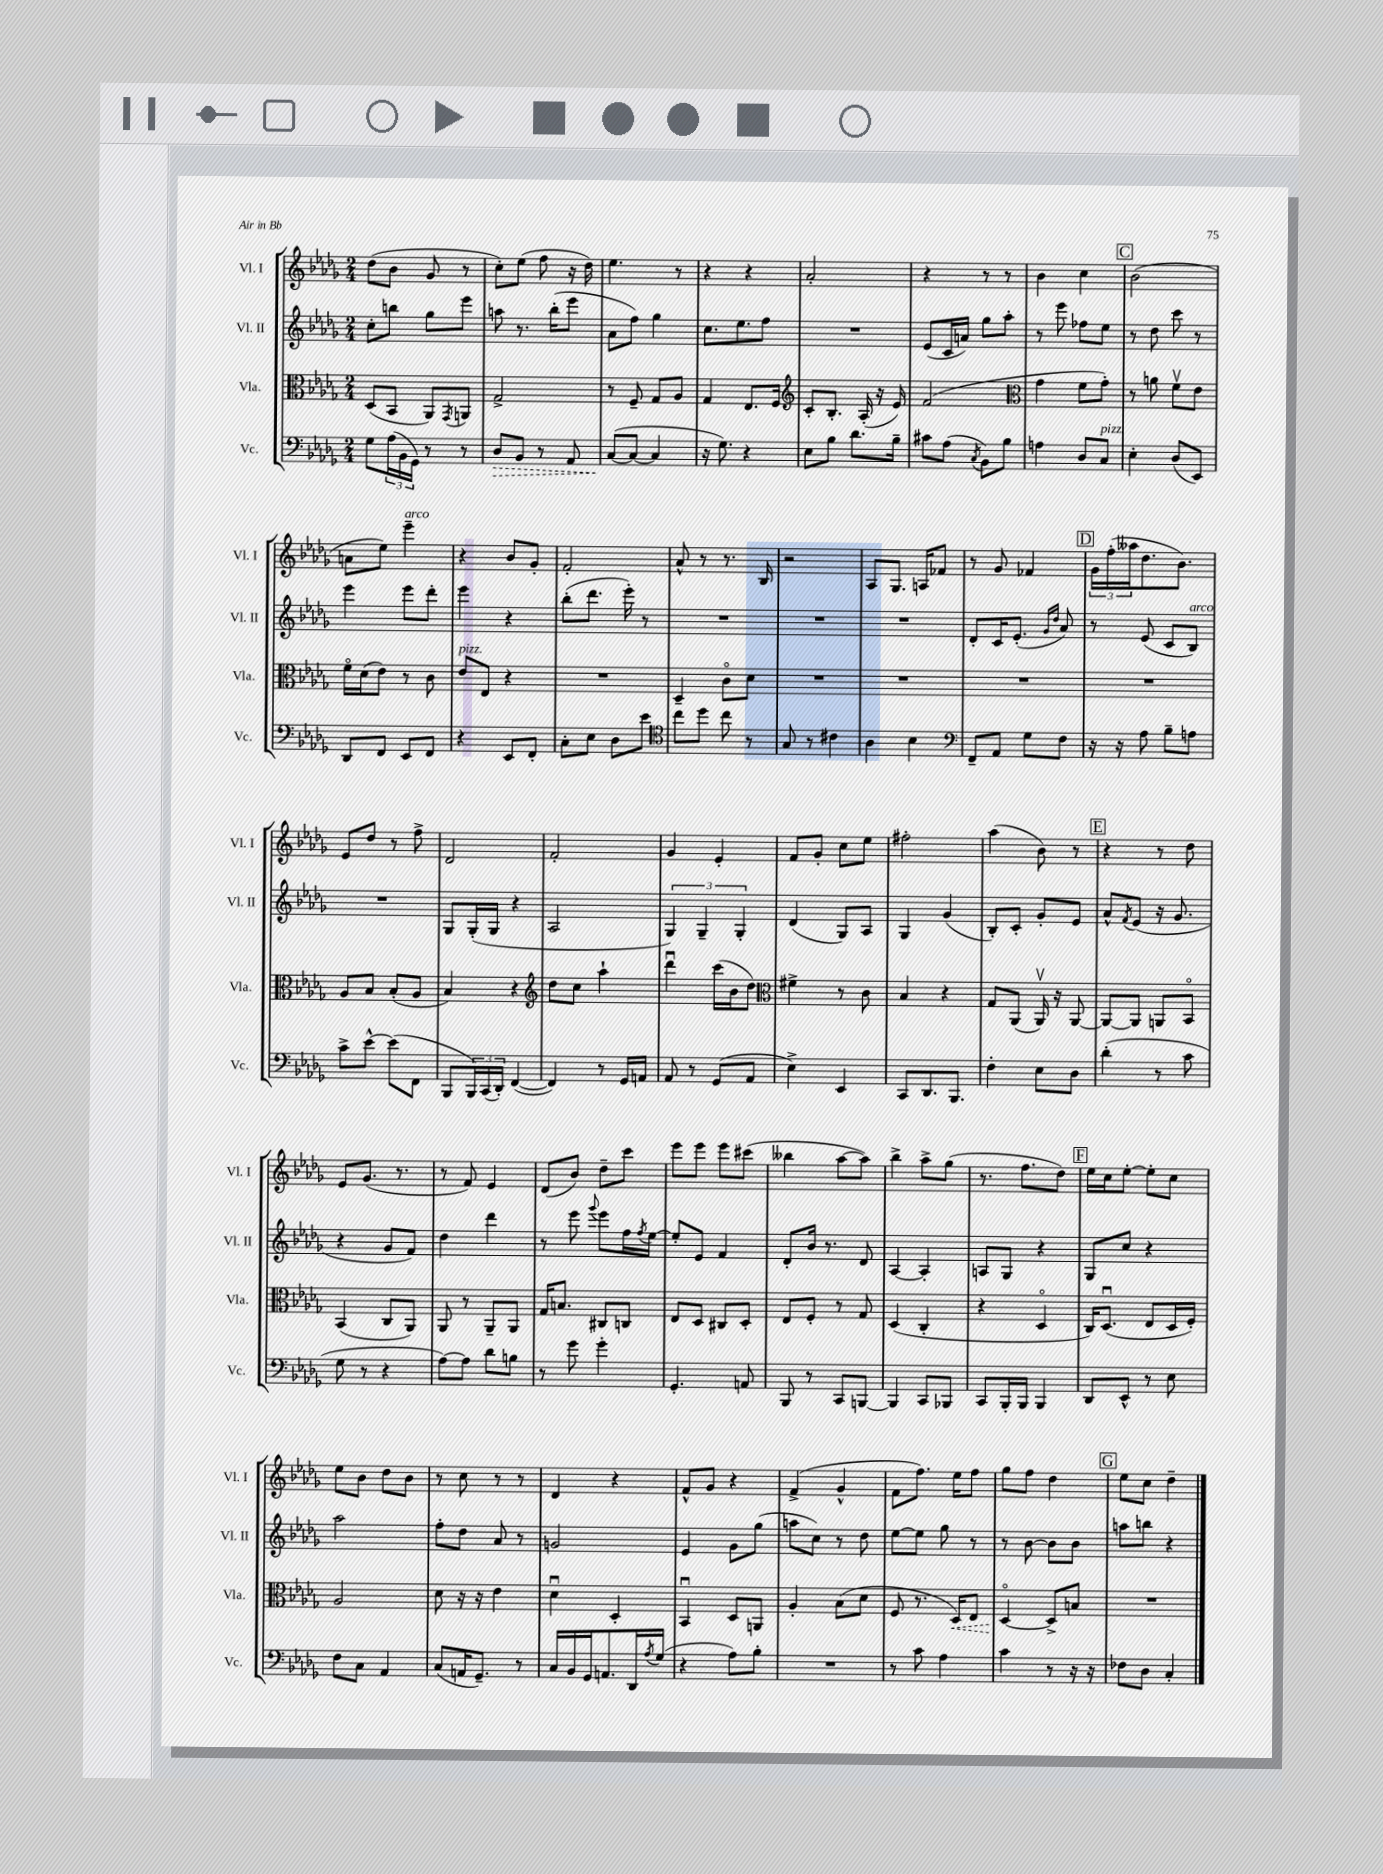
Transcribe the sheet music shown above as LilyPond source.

<<
\new StaffGroup <<
\new Staff = "s0" \with { instrumentName = "Vl. I" shortInstrumentName = "Vl. I" } {
    \clef treble \key des \major \numericTimeSignature \time 2/4
    des''8( bes'8 ges'8 r8 |
    c''8-.) ees''8( f''8 r16 des''16) |
    ees''4. r8 |
    r4 r4 |
    aes'2-. |
    r4 r8 r8 |
    bes'4 c''4 |
    \mark \markup { \box "C" } bes'2( |
    a'8 ees''8) ees'''4--^\markup { \italic "arco" } |
    r4 bes'8 ges'8-. |
    f'2-. |
    aes'8-^ r8 r8. bes16 |
    r2 |
    aes8 ges8. a16 fes'8 |
    r8 ges'8 fes'4 |
    \mark \markup { \box "D" } \tuplet 3/2 { ges'16 f''16-.( aeses''16 } des''8. bes'8.) |
    ees'8 des''8 r8 f''8-> |
    des'2 |
    f'2-. |
    ges'4 ees'4-. |
    f'8 ges'8-. c''8 ees''8 |
    fis''2-. |
    aes''4( bes'8) r8 |
    \mark \markup { \box "E" } r4 r8 des''8 |
    ees'8 ges'8.( r8. |
    r8 f'8) ees'4 |
    des'8( bes'8) des''8-- c'''8 |
    ees'''8 ees'''8 ees'''8 cis'''8( |
    beses''4 aes''8~ aes''8) |
    bes''4-> aes''8-> ges''8( |
    r8. f''8. des''8) |
    \mark \markup { \box "F" } ees''16 c''16 ees''8~-. ees''8-. c''8 |
    ees''8 bes'8 des''8 bes'8 |
    r8 c''8 r8 r8 |
    des'4 r4 |
    f'8-^ ges'8 r4 |
    f'4->( ges'4-^ |
    f'8 f''8.) ees''16 f''8 |
    ges''8 f''8 des''4 |
    \mark \markup { \box "G" } ees''8 c''8 des''4-- \bar "|." |
}
\new Staff = "s1" \with { instrumentName = "Vl. II" shortInstrumentName = "Vl. II" } {
    \clef treble \key des \major \numericTimeSignature \time 2/4
    c''8-. b''8 ges''8 ees'''8 |
    a''8 r8. bes''16-.( ees'''8 |
    aes'8 f''8) ges''4 |
    c''8. ees''8. f''8 |
    R2 |
    ees'8( c'16 a'16) ges''8 aes''8-. |
    r8 ees'''8 fes''8 ees''8 |
    \mark \markup { \box "C" } r8 des''8 c'''8 r8 |
    ees'''4 ees'''8 des'''8-. |
    ees'''4 r4 |
    bes''8-.( des'''8. ees'''16-.) r8 |
    R2 |
    R2 |
    R2 |
    des'8-. c'16 ees'8.-.( \grace { ges'16 des''16 } aes'8) |
    \mark \markup { \box "D" } r8 ees'8( c'8 bes8^\markup { \italic "arco" }) |
    R2 |
    ges8 ges16-.( ges16 r4 |
    aes2 |
    \tuplet 3/2 { ges4) ges4-- ges4-. } |
    des'4( ges8) aes8 |
    ges4 ges'4( |
    bes8-.) c'8-. ges'8-. ees'8 |
    \mark \markup { \box "E" } aes'8-^ \acciaccatura { f'8 } ees'8( r16 ges'8. |
    r4 ges'8 f'8) |
    des''4 des'''4 |
    r8 ees'''8 \appoggiatura { ges'''8 } ees'''8 f''16 \acciaccatura { f''8 } ees''16~ |
    ees''8-. ees'8 f'4 |
    des'8-. bes'16 r8. des'8 |
    aes4~ aes4-. |
    a8 ges8 r4 |
    \mark \markup { \box "F" } ges8 c''8 r4 |
    aes''2 |
    f''8-. des''8 aes'8 r8 |
    g'2 |
    ees'4 ges'8 ges''8( |
    a''8 c''8) r8 des''8 |
    ees''8~ ees''8 ges''8 r8 |
    r8 bes'8~ bes'8 bes'8 |
    \mark \markup { \box "G" } a''8 b''8 r4 \bar "|." |
}
\new Staff = "s2" \with { instrumentName = "Vla." shortInstrumentName = "Vla." } {
    \clef alto \key des \major \numericTimeSignature \time 2/4
    des8( bes,8 aes,8) \acciaccatura { ges,8 } a,8 |
    ges2-> |
    r8 f8-- ges8 aes8 |
    ges4 ees8. f16 |
    \clef treble c'8-. bes8.-. aes16-.( r16 ees'16) |
    f'2( |
    \clef alto ges'4 f'8 ges'8-.) |
    \mark \markup { \box "C" } r8 a'8 f'8\upbow ees'8 |
    f'16\flageolet des'16( ees'8) r8 c'8 |
    ees'8^\markup { \italic "pizz." } ees8 r4 |
    R2 |
    des4-- c'8\flageolet des'8 |
    R2 |
    R2 |
    R2 |
    \mark \markup { \box "D" } R2 |
    aes8 bes8 bes8-.( aes8 |
    bes4) r4 |
    \clef treble des''8 c''8 aes''4-! |
    des'''4\downbow c'''16( bes'16 des''8) |
    \clef alto fis'4-> r8 c'8 |
    bes4 r4 |
    ges8 aes,8( aes,16\upbow) r16 aes,8~ |
    \mark \markup { \box "E" } aes,8~ aes,8 a,8 bes,8\flageolet |
    bes,4( c8 aes,8) |
    aes,8 r8 aes,8-- aes,8 |
    ges16 b8. cis8 c8 |
    ees8 des8 cis8 des8-. |
    ees8 f8-. r8 ges8 |
    des4( c4-. |
    r4 des4\flageolet |
    \mark \markup { \box "F" } c16) des8.\downbow( ees8 des16 f16-.) |
    aes2 |
    des'8 r16 r16 ees'4 |
    des'4\downbow des4-. |
    bes,4\downbow des8 a,8 |
    aes4-. bes8( des'8 |
    f8 r8. \once \override Hairpin.style = #'dashed-line des16\<) ees8 |
    des4~\flageolet\! des8-> b8 |
    \mark \markup { \box "G" } R2 \bar "|." |
}
\new Staff = "s3" \with { instrumentName = "Vc." shortInstrumentName = "Vc." } {
    \clef bass \key des \major \numericTimeSignature \time 2/4
    ges8 \tuplet 3/2 { aes16( bes,16 ges,16) } r8 r8 |
    \once \override Hairpin.style = #'dashed-line des8\> bes,8 r8 aes,8 |
    c8~\!( c8~ c4 |
    r16 ges8.) r4 |
    ees8 bes8 des'8. bes16-- |
    cis'8 aes8( \acciaccatura { c8 } bes,8) bes8 |
    a4 des8 c8^\markup { \italic "pizz." } |
    \mark \markup { \box "C" } ees4-. des8( ees,8) |
    des,8 f,8 ees,8 f,8 |
    r4 ees,8 f,8-. |
    c8-. ees8 des8 ees'8 |
    \clef tenor c''8 des''8 c''8 r8 |
    ges8 r8 cis'4 |
    aes4 bes4 |
    \clef bass f,8-- aes,8 ges8 f8 |
    \mark \markup { \box "D" } r16 r16 aes8 bes8-- a8 |
    c'8-> ees'8~-^ ees'8( f,8 |
    bes,,8 \tuplet 3/2 { bes,,16) c,16( des,16-.) } f,4~( |
    f,4) r8 ges,16 a,16 |
    aes,8 r8 ges,8( aes,8 |
    ees4->) ees,4 |
    c,8 des,8. bes,,8. |
    f4-. ees8 des8 |
    \mark \markup { \box "E" } des'4-.( r8 c'8 |
    ges8 r8 r4 |
    aes8~) aes8 des'8 b8 |
    r8 ges'8 ges'4-. |
    ges,4.-. a,8 |
    bes,,8 r8 c,8 b,,8~ |
    b,,4 c,8 bes,,8 |
    c,8 bes,,16-. bes,,16 bes,,4 |
    \mark \markup { \box "F" } des,8 ees,8-^ r8 ees8 |
    f8 c8 aes,4 |
    c8( a,16 ges,8.--) r8 |
    c16 bes,16 ges,16 a,8. des,16 \acciaccatura { aes8 } ges16( |
    r4 aes8) bes8-. |
    R2 |
    r8 c'8 aes4 |
    c'4 r8 r16 r16 |
    \mark \markup { \box "G" } fes8 des8 c4-. \bar "|." |
}
>>
>>
\layout { \context { \Score \remove "Bar_number_engraver" } }
